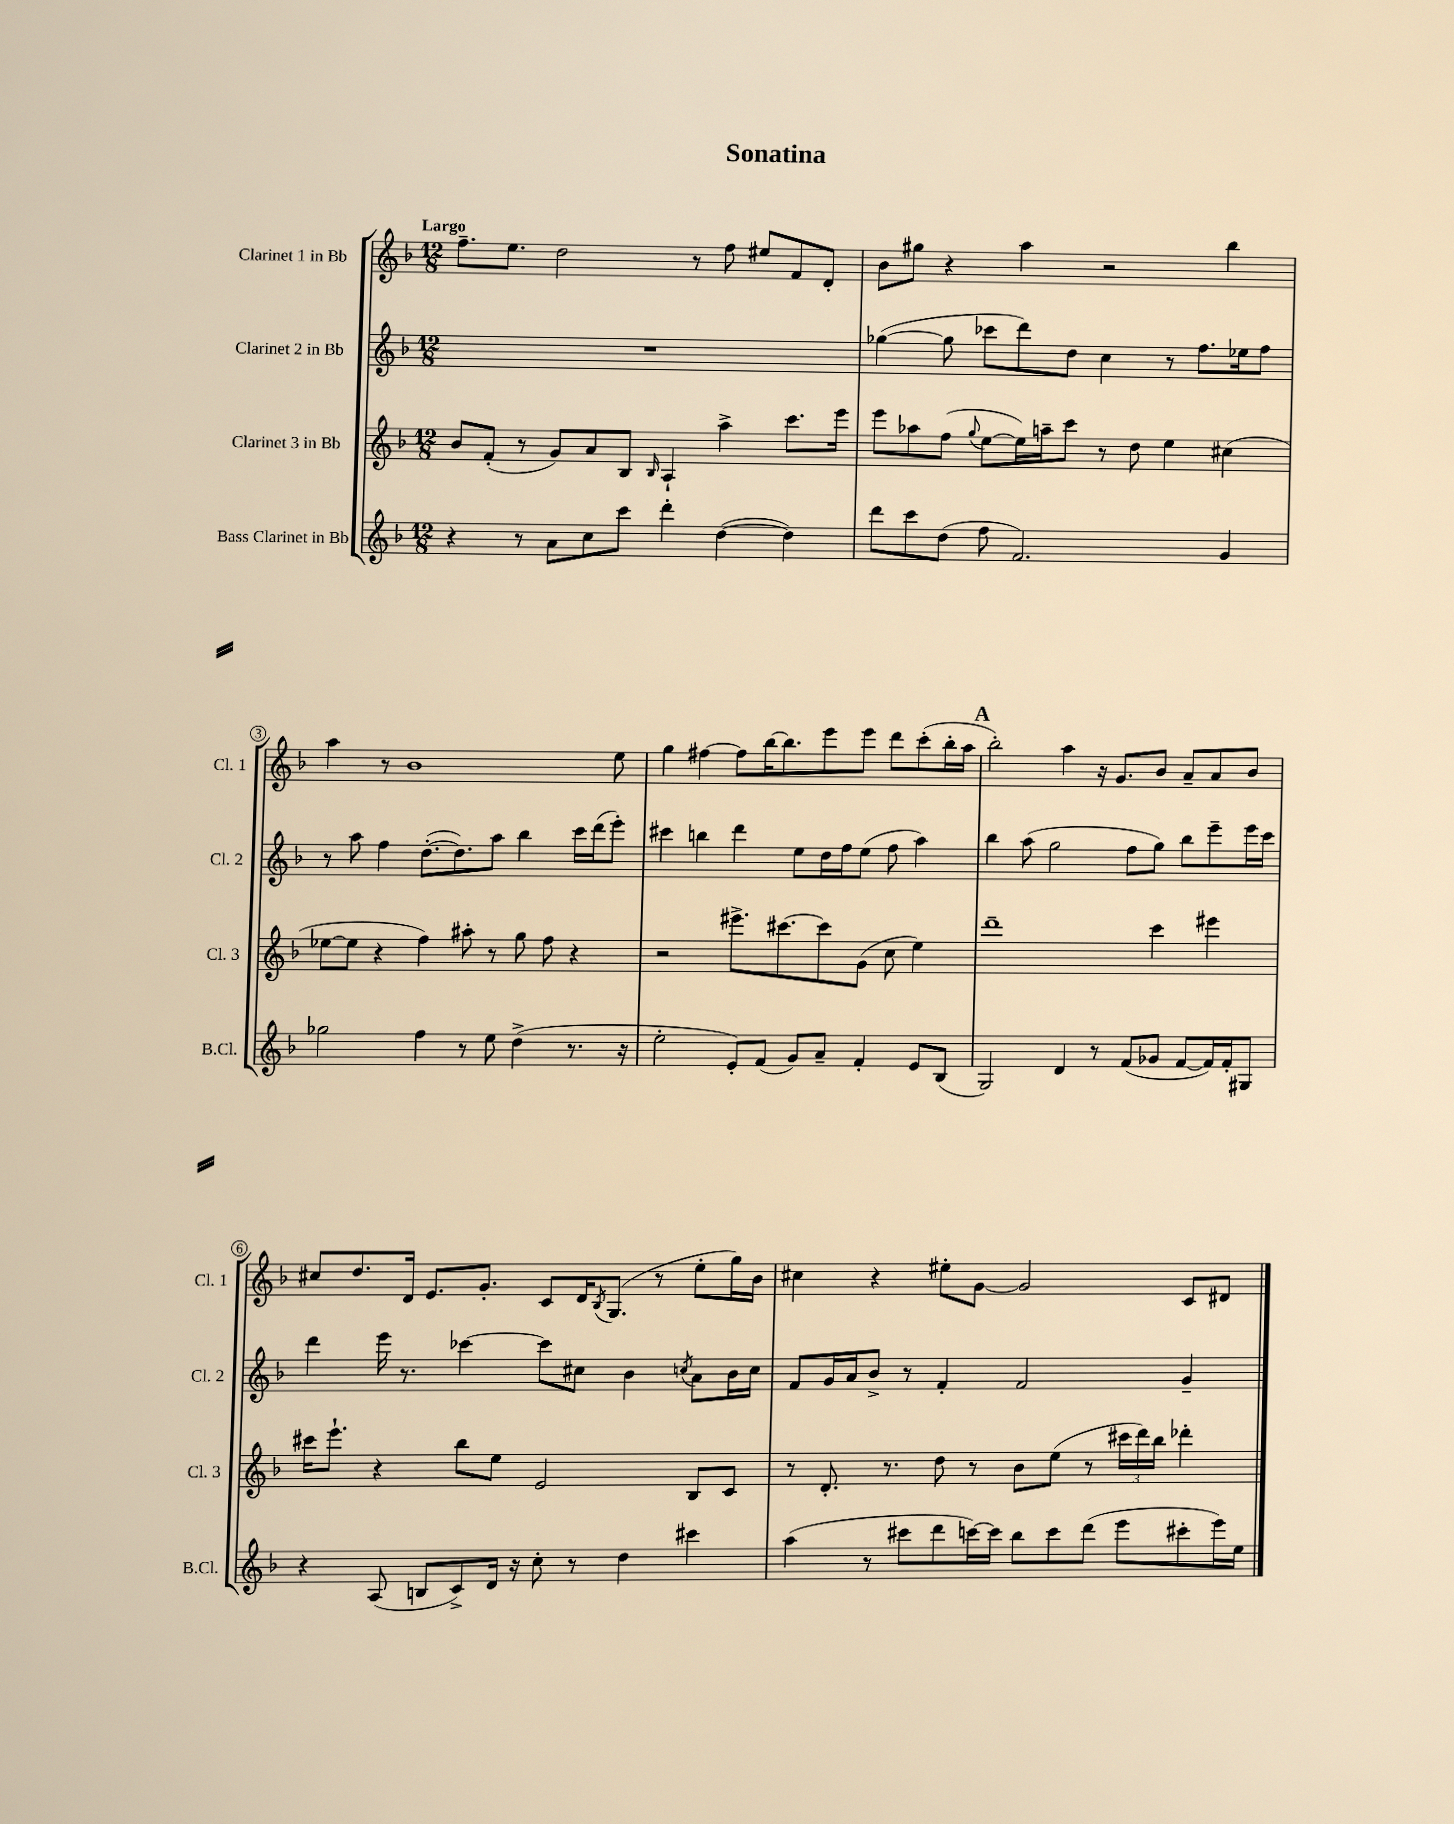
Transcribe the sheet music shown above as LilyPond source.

\header { title = "Sonatina" }
<<
\new StaffGroup <<
\new Staff = "s0" \with { instrumentName = "Clarinet 1 in Bb" shortInstrumentName = "Cl. 1" } {
    \clef treble \key f \major \numericTimeSignature \time 12/8 \tempo "Largo"
    f''8.-- e''8. d''2 r8 f''8 eis''8 f'8 d'8-. |
    bes'8 gis''8 r4 a''4 r2 bes''4 |
    a''4 r8 bes'1 e''8 |
    g''4 fis''4~ fis''8 bes''16~ bes''8. e'''8 e'''8 d'''8 c'''8-.( bes''16-. a''16 |
    \mark \markup { \bold "A" } bes''2-.) a''4 r16 g'8. bes'8 a'8-- a'8 bes'8 |
    cis''8 d''8. d'16 e'8. g'8.-. c'8 d'16 \acciaccatura { bes8 } g8.( r8 e''8-. g''16) bes'16 |
    cis''4 r4 eis''8-. g'8~ g'2 c'8 dis'8 \bar "|." |
}
\new Staff = "s1" \with { instrumentName = "Clarinet 2 in Bb" shortInstrumentName = "Cl. 2" } {
    \clef treble \key f \major \numericTimeSignature \time 12/8
    R1. |
    ges''4~( ges''8 ces'''8 d'''8) d''8 c''4 r8 f''8. ees''16 f''8 |
    r8 a''8 f''4 d''8.~-.( d''8.) a''8 bes''4 c'''16 d'''16( e'''8-.) |
    cis'''4 b''4 d'''4 e''8 d''16 f''16 e''8( f''8 a''4) |
    \mark \markup { \bold "A" } bes''4 a''8( g''2 f''8 g''8) bes''8 e'''8-- e'''16 c'''16 |
    d'''4 e'''16 r8. ces'''4~ ces'''8 cis''8 bes'4 \acciaccatura { c''8 } a'8 bes'16 c''16 |
    f'8 g'16 a'16 bes'8-> r8 f'4-. f'2 g'4-- \bar "|." |
}
\new Staff = "s2" \with { instrumentName = "Clarinet 3 in Bb" shortInstrumentName = "Cl. 3" } {
    \clef treble \key f \major \numericTimeSignature \time 12/8
    bes'8 f'8-.( r8 g'8) a'8 bes8 \grace { bes16 } a4-! a''4-> c'''8. e'''16 |
    e'''8 aes''8 f''8( \appoggiatura { g''8 } e''8~ e''16) a''16-- c'''8 r8 d''8 e''4 cis''4( |
    ees''8~ ees''8 r4 f''4) ais''8-. r8 g''8 f''8 r4 |
    r2 eis'''8.-> cis'''8.~ cis'''8 g'8( c''8 e''4) |
    \mark \markup { \bold "A" } d'''1-- c'''4 eis'''4 |
    cis'''16 e'''8.-! r4 bes''8 e''8 e'2 bes8 c'8 |
    r8 d'8.-. r8. d''8 r8 bes'8 e''8( r8 \tuplet 3/2 { cis'''16 d'''16) bes''16 } des'''4-. \bar "|." |
}
\new Staff = "s3" \with { instrumentName = "Bass Clarinet in Bb" shortInstrumentName = "B.Cl." } {
    \clef treble \key f \major \numericTimeSignature \time 12/8
    r4 r8 a'8 c''8 c'''8 d'''4-. d''4~( d''4) |
    d'''8 c'''8 d''8( f''8 f'2.) g'4 |
    ges''2 f''4 r8 e''8 d''4->( r8. r16 |
    e''2-. e'8-.) f'8( g'8) a'8-- f'4-. e'8 bes8( |
    \mark \markup { \bold "A" } g2) d'4 r8 f'8( ges'8 f'8~ f'16) f'16-. gis8 |
    r4 a8( b8 c'8->) d'16 r16 c''8-. r8 d''4 cis'''4 |
    a''4( r8 cis'''8 d'''8 c'''16~) c'''16 bes''8 c'''8 d'''8( e'''8 cis'''8-. e'''16) e''16 \bar "|." |
}
>>
>>
\layout { \context { \Score \override BarNumber.stencil = #(make-stencil-circler 0.1 0.3 ly:text-interface::print) } }
